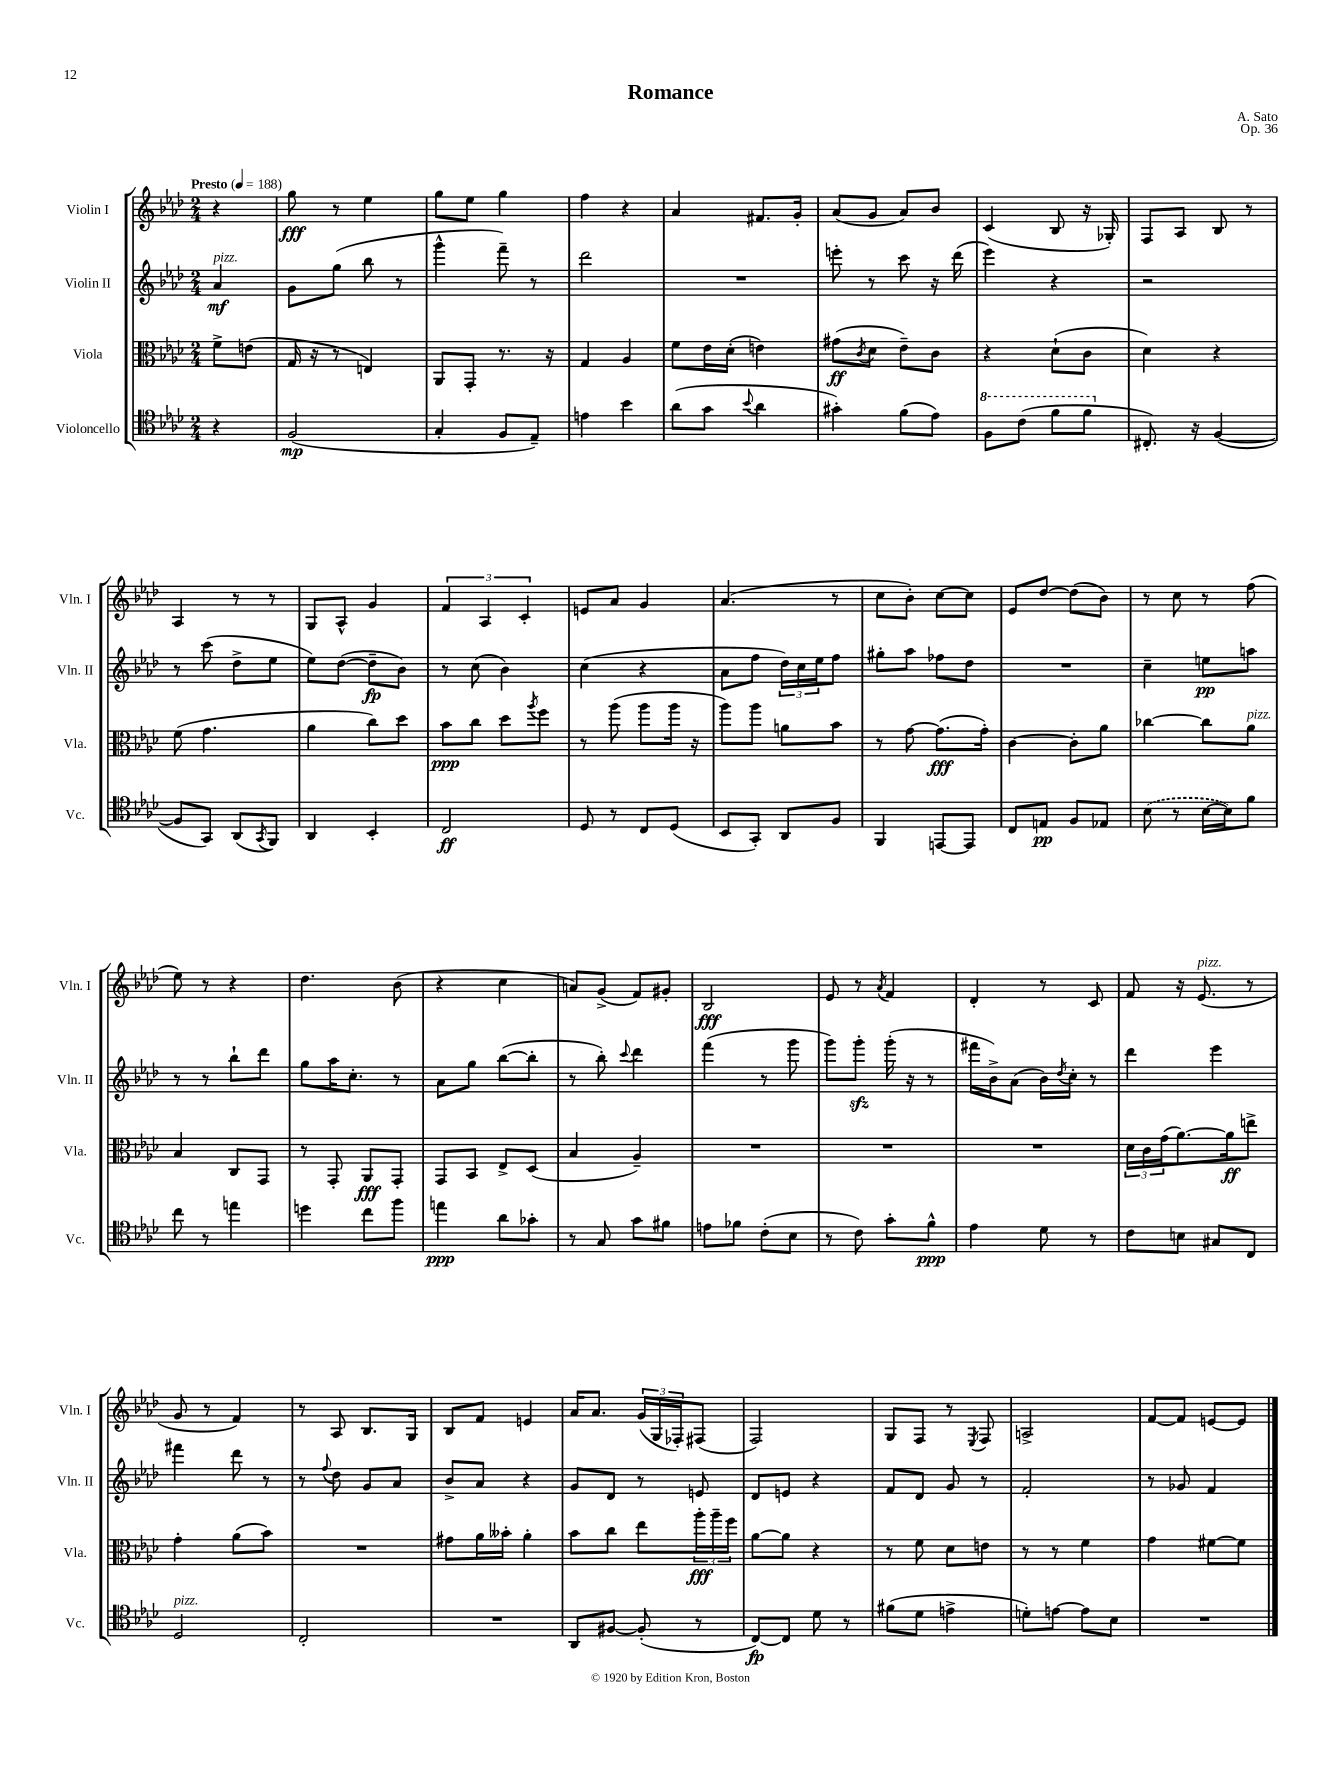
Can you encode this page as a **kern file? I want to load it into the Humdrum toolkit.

**kern	**dynam	**kern	**dynam	**kern	**dynam	**kern	**dynam
*part4	*part4	*part3	*part3	*part2	*part2	*part1	*part1
*staff4	*staff4	*staff3	*staff3	*staff2	*staff2	*staff1	*staff1
*I"Violoncello	*	*I"Viola	*	*I"Violin II	*	*I"Violin I	*
*I'Vc.	*	*I'Vla.	*	*I'Vln. II	*	*I'Vln. I	*
*clefC4	*	*clefC3	*	*clefG2	*	*clefG2	*
*k[b-e-a-d-]	*	*k[b-e-a-d-]	*	*k[b-e-a-d-]	*	*k[b-e-a-d-]	*
*M2/4	*	*M2/4	*	*M2/4	*	*M2/4	*
*MM188	*	*MM188	*	*MM188	*	*MM188	*
=	=	=	=	=	=	=	=
!	!	!	!	!	!	!LO:TX:a:B:t=Presto	!
!	!	!	!	!LO:TX:a:i:t=pizz.	!	!	!
4r	.	8f^\L	.	4a-/	mf	4r	.
.	.	(8en\J	.	.	.	.	.
=1	=1	=1	=1	=1	=1	=1	=1
(2F/	mp	16G/	.	8g\L	.	8gg\	fff
.	.	16r	.	.	.	.	.
.	.	8r	.	(8gg\J	.	8r	.
.	.	4En/)	.	8bb-\	.	4ee-\	.
.	.	.	.	8r	.	.	.
=2	=2	=2	=2	=2	=2	=2	=2
4G'/	.	8AA-/L	.	4ggg^^\	.	8gg\L	.
.	.	8GG'/J	.	.	.	8ee-\J	.
8F/L	.	8.r	.	8fff~\)	.	4gg\	.
8E-~/J)	.	.	.	8r	.	.	.
.	.	16r	.	.	.	.	.
=3	=3	=3	=3	=3	=3	=3	=3
4en\	.	4G/	.	2ddd-\	.	4ff\	.
4b-\	.	4A-/	.	.	.	4r	.
=4	=4	=4	=4	=4	=4	=4	=4
(8a-\L	.	8f\L	.	2r	.	4a-/	.
8g\J	.	16e-\L	.	.	.	.	.
.	.	(16d-'\JJ	.	.	.	.	.
8qqb-/	.	.	.	.	.	.	.
4a-\	.	4en\)	.	.	.	8.f#X/L	.
.	.	.	.	.	.	16g'/Jk	.
=5	=5	=5	=5	=5	=5	=5	=5
4g#X'\)	.	(8g#X\L	ff	8eeen'\	.	(8a-/L	.
.	.	8qc/	.	.	.	.	.
.	.	8d-\J	.	8r	.	8g/J	.
(8f\L	.	8e-~\L)	.	8ccc\	.	8a-/L)	.
8e-\J)	.	8c\J	.	16r	.	8b-/J	.
.	.	.	.	(16ddd-\	.	.	.
=6	=6	=6	=6	=6	=6	=6	=6
*8va	*	*	*	*	*	*	*
8f\L	.	4r	.	4eee-\)	.	(4c/	.
(8cc\J	.	.	.	.	.	.	.
8ff\L	.	(8d-`\L	.	4r	.	8B-/	.
8ff\J	.	8c\J	.	.	.	16r	.
.	.	.	.	.	.	16G-X'/)	.
=7	=7	=7	=7	=7	=7	=7	=7
*X8va	*	*	*	*	*	*	*
8.C#X'/)	.	4d-\)	.	2r	.	8F/L	.
.	.	.	.	.	.	8A-/J	.
16r	.	.	.	.	.	.	.
([4F/	.	4r	.	.	.	8B-/	.
.	.	.	.	.	.	8r	.
!!LO:LB:g=z
=8	=8	=8	=8	=8	=8	=8	=8
8F/L]	.	(8f\	.	8r	.	4A-/	.
8GG/J)	.	4.g\	.	(8ccc\	.	.	.
(8AA-/L	.	.	.	8dd-^\L	.	8r	.
8qGG/	.	.	.	.	.	.	.
8FF/J)	.	.	.	8ee-\J	.	8r	.
=9	=9	=9	=9	=9	=9	=9	=9
4AA-/	.	4a-\	.	8ee-\L)	.	8G/L	.
.	.	.	.	([8dd-\J	.	8A-^^/J	.
4BB-'/	.	8cc\L)	.	8dd-~\L]	fp	4g/	.
.	.	8dd-\J	.	8b-\J)	.	.	.
=10	=10	=10	=10	=10	=10	=10	=10
2C/	ff	8b-\L	ppp	8r	.	6f/	.
.	.	8cc\J	.	(8cc\	.	.	.
.	.	.	.	.	.	6A-/	.
.	.	8dd-\L	.	4b-\)	.	.	.
.	.	.	.	.	.	6c'/	.
.	.	8qaa-/	.	.	.	.	.
.	.	8ff\J	.	.	.	.	.
=11	=11	=11	=11	=11	=11	=11	=11
8D-/	.	8r	.	(4cc\	.	8en/L	.
8r	.	(8aa-\	.	.	.	8a-/J	.
8C/L	.	8aa-\L	.	4r	.	4g/	.
(8D-/J	.	16aa-\Jk	.	.	.	.	.
.	.	16r	.	.	.	.	.
=12	=12	=12	=12	=12	=12	=12	=12
8BB-/L	.	8aa-\L)	.	8a-\L	.	(4.a-/	.
8GG'/J)	.	8aa-\J	.	8ff\J	.	.	.
8AA-/L	.	8an\L	.	24dd-\LL)	.	.	.
.	.	.	.	24cc\	.	.	.
.	.	.	.	24ee-\J	.	.	.
8F/J	.	8b-\J	.	8ff\J	.	8r	.
=13	=13	=13	=13	=13	=13	=13	=13
4FF/	.	8r	.	8gg#X'\L	.	8cc\L	.
.	.	[8g\	.	8aa-\J	.	8b-'\J)	.
[8EEn/L	.	(8.g\L]	fff	8ff-X\L	.	[8cc\L	.
8EE/J]	.	.	.	8dd-\J	.	8cc\J]	.
.	.	16g'\Jk)	.	.	.	.	.
=14	=14	=14	=14	=14	=14	=14	=14
8C/L	.	[4c\	.	2r	.	8e-/L	.
8En/J	pp	.	.	.	.	[8dd-/J	.
8F/L	.	8c'\L]	.	.	.	(8dd-\L]	.
8E-X/J	.	8a-\J	.	.	.	8b-\J)	.
=15	=15	=15	=15	=15	=15	=15	=15
(8B-\	.	[4cc-X\	.	4cc~\	.	8r	.
8r	.	.	.	.	.	8cc\	.
[16B-\LL	.	8cc-\L]	.	8een\L	pp	8r	.
16B-\J])	.	.	.	.	.	.	.
!	!	!LO:TX:a:i:t=pizz.	!	!	!	!	!
8f\J	.	8a-\J	.	8aan\J	.	(8ff\	.
!!LO:LB:g=z
=16	=16	=16	=16	=16	=16	=16	=16
8cc\	.	4B-/	.	8r	.	8ee-\)	.
8r	.	.	.	8r	.	8r	.
4een\	.	8C/L	.	8bb-`\L	.	4r	.
.	.	8GG/J	.	8ddd-\J	.	.	.
=17	=17	=17	=17	=17	=17	=17	=17
4ddn\	.	8r	.	8gg\L	.	4.dd-\	.
.	.	8GG'/	.	16aa-\K	.	.	.
.	.	.	.	8.cc'\J	.	.	.
8cc\L	.	8AA-/L	fff	.	.	.	.
8ff\J	.	8GG'/J	.	8r	.	(8b-\	.
=18	=18	=18	=18	=18	=18	=18	=18
4een\	ppp	8GG/L	.	8a-\L	.	4r	.
.	.	8BB-/J	.	8gg\J	.	.	.
8a-\L	.	8E-^/L	.	([8bb-\L	.	4cc\	.
8g-X'\J	.	(8D-/J	.	8bb-'\J]	.	.	.
=19	=19	=19	=19	=19	=19	=19	=19
8r	.	4B-/	.	8r	.	8an/L)	.
8G/	.	.	.	8bb-'\)	.	(8g^/J	.
.	.	.	.	8qqccc/	.	.	.
8g\L	.	4A-~/)	.	4ddd-\	.	8f/L)	.
8f#X\J	.	.	.	.	.	8g#X'/J	.
=20	=20	=20	=20	=20	=20	=20	=20
8en\L	.	2r	.	(4fff\	.	2B-/	fff
8f-X\J	.	.	.	.	.	.	.
(8c'\L	.	.	.	8r	.	.	.
8B-\J	.	.	.	8ggg\	.	.	.
=21	=21	=21	=21	=21	=21	=21	=21
8r	.	2r	.	8ggg\L)	.	8e-/	.
8c\)	.	.	.	8gggzz'\J	.	8r	.
.	.	.	.	.	.	8qa-/	.
8g'\L	.	.	.	(16ggg'\	.	4f/	.
.	.	.	.	16r	.	.	.
8f^^\J	ppp	.	.	8r	.	.	.
=22	=22	=22	=22	=22	=22	=22	=22
4e-\	.	2r	.	16fff#X\LL	.	4d-'/	.
.	.	.	.	16b-^\J)	.	.	.
.	.	.	.	(8a-\J	.	.	.
8d-\	.	.	.	16b-\LL)	.	8r	.
.	.	.	.	8qdd-/	.	.	.
.	.	.	.	16cc'\JJ	.	.	.
8r	.	.	.	8r	.	8c/	.
=23	=23	=23	=23	=23	=23	=23	=23
8c\L	.	24d-\LL	.	4ddd-\	.	8f/	.
.	.	24c\	.	.	.	.	.
.	.	(24g\J	.	.	.	.	.
8Bn\J	.	[8.a-\)	.	.	.	16r	.
!	!	!	!	!	!	!LO:TX:a:i:t=pizz.	!
.	.	.	.	.	.	(8.e-/	.
8G#X/L	.	.	.	4eee-\	.	.	.
.	.	16a-\k]	ff	.	.	.	.
8C/J	.	8een^\J	.	.	.	8r	.
!!LO:LB:g=z
=24	=24	=24	=24	=24	=24	=24	=24
!LO:TX:a:i:t=pizz.	!	!	!	!	!	!	!
2D-/	.	4g'\	.	4fff#X\	.	8g/	.
.	.	.	.	.	.	8r	.
.	.	(8a-\L	.	8ddd-\	.	4f/)	.
.	.	8b-\J)	.	8r	.	.	.
=25	=25	=25	=25	=25	=25	=25	=25
2C'/	.	2r	.	8r	.	8r	.
.	.	.	.	8qqff/	.	.	.
.	.	.	.	8dd-\	.	8A-/	.
.	.	.	.	8g/L	.	8.B-/L	.
.	.	.	.	8a-/J	.	.	.
.	.	.	.	.	.	16G/Jk	.
=26	=26	=26	=26	=26	=26	=26	=26
2r	.	8g#X\L	.	8b-^/L	.	8B-/L	.
.	.	16a-\L	.	8a-/J	.	8f/J	.
.	.	16b--X'\JJ	.	.	.	.	.
.	.	4a-'\	.	4r	.	4en/	.
=27	=27	=27	=27	=27	=27	=27	=27
8AA-/L	.	8b-\L	.	8g/L	.	16a-/KL	.
.	.	.	.	.	.	8.a-/J	.
[8F#X/J	.	8cc\J	.	8d-/J	.	.	.
(8F#'/]	.	8ee-\L	.	8r	.	(24g/LL	.
.	.	.	.	.	.	24G/	.
.	.	.	.	.	.	24F-X'/J)	.
8r	.	24aa-'\L	fff	8en/	.	(8F#X/J	.
.	.	24aa-~\	.	.	.	.	.
.	.	24ff\JJ	.	.	.	.	.
=28	=28	=28	=28	=28	=28	=28	=28
[8C/L)	fp	[8a-\L	.	8d-/L	.	2F/)	.
8C/J]	.	8a-\J]	.	8en/J	.	.	.
8d-\	.	4r	.	4r	.	.	.
8r	.	.	.	.	.	.	.
=29	=29	=29	=29	=29	=29	=29	=29
(8f#X\L	.	8r	.	8f/L	.	8G/L	.
8d-\J	.	8f\	.	8d-/J	.	8F/J	.
4en^\	.	8d-\L	.	8g/	.	8r	.
.	.	.	.	.	.	8qE-/	.
.	.	8en\J	.	8r	.	8F/	.
=30	=30	=30	=30	=30	=30	=30	=30
8dn'\L)	.	8r	.	2f'/	.	2An^/	.
[8en\J	.	8r	.	.	.	.	.
8e\L]	.	4f\	.	.	.	.	.
8B-\J	.	.	.	.	.	.	.
=31	=31	=31	=31	=31	=31	=31	=31
2r	.	4g\	.	8r	.	[8f/L	.
.	.	.	.	8g-X/	.	8f/J]	.
.	.	[8f#X\L	.	4f/	.	[8en/L	.
.	.	8f#\J]	.	.	.	8e/J]	.
==	==	==	==	==	==	==	==
*-	*-	*-	*-	*-	*-	*-	*-
